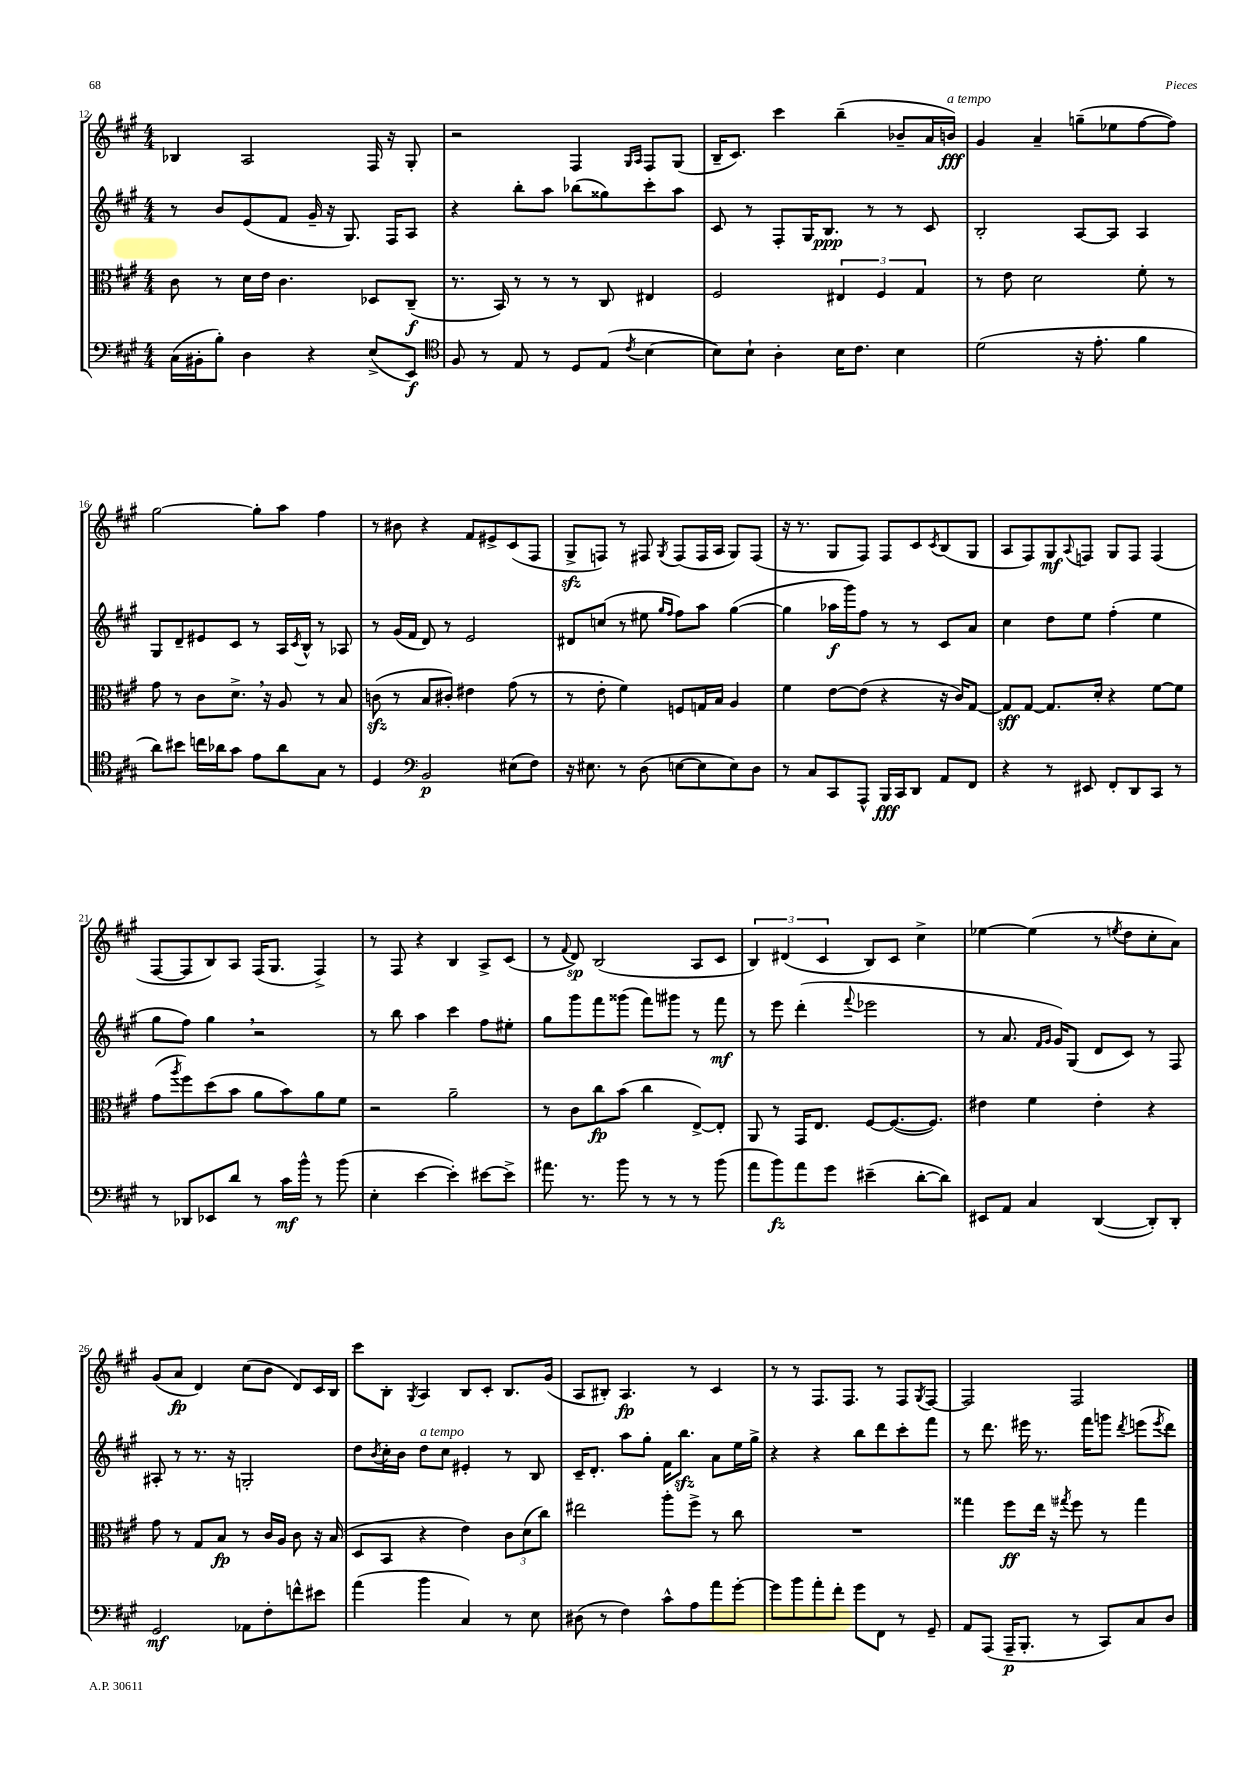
<<
\new StaffGroup <<
\new Staff = "s0" {
    \clef treble \key a \major \numericTimeSignature \time 4/4
    bes4 a2 fis16 r16 gis8-. |
    r2 fis4 \grace { gis16 a16 } fis8 gis8( |
    b16-- cis'8.) cis'''4 b''4--( bes'8-- a'16 b'16\fff^\markup { \italic "a tempo" }) |
    gis'4 a'4-- g''8--( ees''8 fis''8~ fis''8) |
    gis''2~ gis''8-. a''8 fis''4 |
    r8 bis'8 r4 fis'8 eis'8-> cis'8( fis8 |
    gis8->\sfz f8) r8 fis8 \acciaccatura { gis8 } fis8( fis16 a16 gis8) fis8( |
    r16 r8. gis8 fis8) fis8 cis'8 \acciaccatura { cis'8 } b8( gis8 |
    a8 fis8) gis8\mf \appoggiatura { a8 } f8 gis8 f8 f4( |
    fis8~ fis8 b8) a8 fis16( gis8. fis4->) |
    r8 fis8 r4 b4 a8-> cis'8( |
    r8 \appoggiatura { fis'8 } d'8\sp) b2( a8 cis'8 |
    \tuplet 3/2 { b4) dis'4( cis'4 } b8) cis'8 cis''4-> |
    ees''4~ ees''4( r8 \acciaccatura { e''8 } d''8 cis''8-. a'8) |
    gis'8( a'8\fp d'4) cis''8( b'8 d'8) cis'16 b16 |
    cis'''8 b8-. \acciaccatura { gis8 } a4 b8 cis'8-. b8. gis'16( |
    a8 bis8-.) a4.\fp r8 cis'4 |
    r8 r8 fis8. fis8. r8 fis8 \acciaccatura { gis8 } fis8~ |
    fis2 fis2 \bar "|." |
}
\new Staff = "s1" {
    \clef treble \key a \major \numericTimeSignature \time 4/4
    r8 b'8 e'8( fis'8 gis'16-- r16 gis8.) fis16 a8 |
    r4 b''8-. a''8 bes''8( gisis''8) cis'''8-. a''8 |
    cis'8 r8 fis8-. gis16 b8.\ppp r8 r8 cis'8 |
    b2-. a8~ a8 a4 |
    gis8 d'8-- eis'8 cis'8 r8 a16 \acciaccatura { cis'8 } b16-^ r8 aes8 |
    r8 gis'16( fis'16 d'8) r8 e'2 |
    dis'8 c''8( r8 eis''8 \grace { gis''16 fis''16 } fis''8) a''8 gis''4~( |
    gis''4 aes''16\f gis'''16) fis''8 r8 r8 cis'8 a'8 |
    cis''4 d''8 e''8 fis''4-.( e''4 |
    gis''8 fis''8) gis''4 \breathe r2 |
    r8 b''8 a''4 cis'''4 fis''8 eis''8-. |
    gis''8 gis'''8 fis'''8 gisis'''8( fis'''8) gis'''8 r8 fis'''8\mf |
    r8 e'''8 d'''4-.( \appoggiatura { fis'''8 } ees'''2 |
    r8 a'8. \grace { fis'16 gis'16 } gis'16) gis8( d'8 cis'8) r8 fis8 |
    ais8-. r8 r8. r16 g2-. |
    d''8 \acciaccatura { b'8 } cis''16-. b'16 d''8^\markup { \italic "a tempo" } cis''8 eis'4-. r8 b8 |
    cis'16-- d'8.-. a''8 gis''8-. fis'16 b''8.\sfz a'8 e''16 gis''16-> |
    r4 r4 b''8 d'''8 cis'''8-. fis'''8 |
    r8 d'''8. eis'''16 r8. fis'''16 g'''8 \acciaccatura { d'''8 } e'''8( \acciaccatura { e'''8 } d'''8) \bar "|." |
}
\new Staff = "s2" {
    \clef alto \key a \major \numericTimeSignature \time 4/4
    cis'8 r8 d'16 e'16 cis'4. des8 cis8--\f( |
    r8. b,16) r8 r8 r8 cis8 eis4 |
    fis2 \tuplet 3/2 { eis4 fis4 gis4 } |
    r8 e'8 d'2 fis'8-. r8 |
    gis'8 r8 cis'8 d'8.-> \breathe r16 a8 r8 b8 |
    c'8\sfz( r8 b8 cis'8-.) eis'4 gis'8( r8 |
    r8 e'8-. fis'4) f8 g16 b16 a4 |
    fis'4 e'8~ e'8( r4 r16 cis'16) gis8~ |
    gis8\sff gis8~ gis8. d'16-. r4 fis'8~ fis'8 |
    gis'8( \acciaccatura { a''8 } fis''8) d''8( b'8 a'8 b'8) a'8 fis'8 |
    r2 a'2-- |
    r8 cis'8 cis''8\fp b'8( cis''4 e8~->) e8-. |
    a,8 r8 gis,16 e8. fis8~ fis8.~( fis8.) |
    eis'4 fis'4 eis'4-. r4 |
    gis'8 r8 gis8 b8\fp r8 cis'16 a16 cis'8 r16 b16( |
    d8 b,8 r4 e'4) \tuplet 3/2 { cis'8 d'8( cis''8) } |
    eis''2 a''8-. fis''8-> r8 cis''8 |
    R1 |
    gisis''4 fis''8\ff e''16 r16 \acciaccatura { gis''8 } fis''8 r8 gis''4 \bar "|." |
}
\new Staff = "s3" {
    \clef bass \key a \major \numericTimeSignature \time 4/4
    cis16( bis,16-. b8-.) d4 r4 e8->( e,8\f) |
    \clef tenor fis8 r8 e8 r8 d8 e8( \acciaccatura { cis'8 } b4~ |
    b8) b8-! a4-. b16 cis'8. b4 |
    d'2( r16 e'8.-. fis'4 |
    a'8) bis'8 c''16 aes'16 gis'8 e'8 aes'8 gis8 r8 |
    d4 \clef bass b,2\p eis8( fis8) |
    r16 eis8. r8 d8( e8~ e8 e8) d8 |
    r8 cis8 cis,8 a,,8-^ b,,16\fff cis,16 d,8 a,8 fis,8 |
    r4 r8 eis,8 fis,8-. d,8 cis,8 r8 |
    r8 des,8 ees,8 d'8 r8 cis'16\mf b'16-^ r8 b'8( |
    e4-. e'4~ e'4-.) eis'8~ eis'8-> |
    ais'8. r8. b'8 r8 r8 r8 b'8( |
    a'8 b'8\fz) a'8 gis'8 eis'4--( d'8~-. d'8) |
    eis,8 a,8 cis4 d,4~( d,8-.) d,8-. |
    gis,2\mf aes,8 fis8-. f'8-^ eis'8 |
    a'4( b'4 cis4) r8 e8 |
    dis8( r8 fis4) cis'8-^ a8 a'8 gis'8~-. |
    gis'8 b'8 a'8-. fis'8-. gis'8 fis,8 r8 gis,8-- |
    a,8 a,,8( a,,16--\p b,,8.-. r8 cis,8) cis8 d8 \bar "|." |
}
>>
>>
\layout { \context { \Score currentBarNumber = #12 } }
